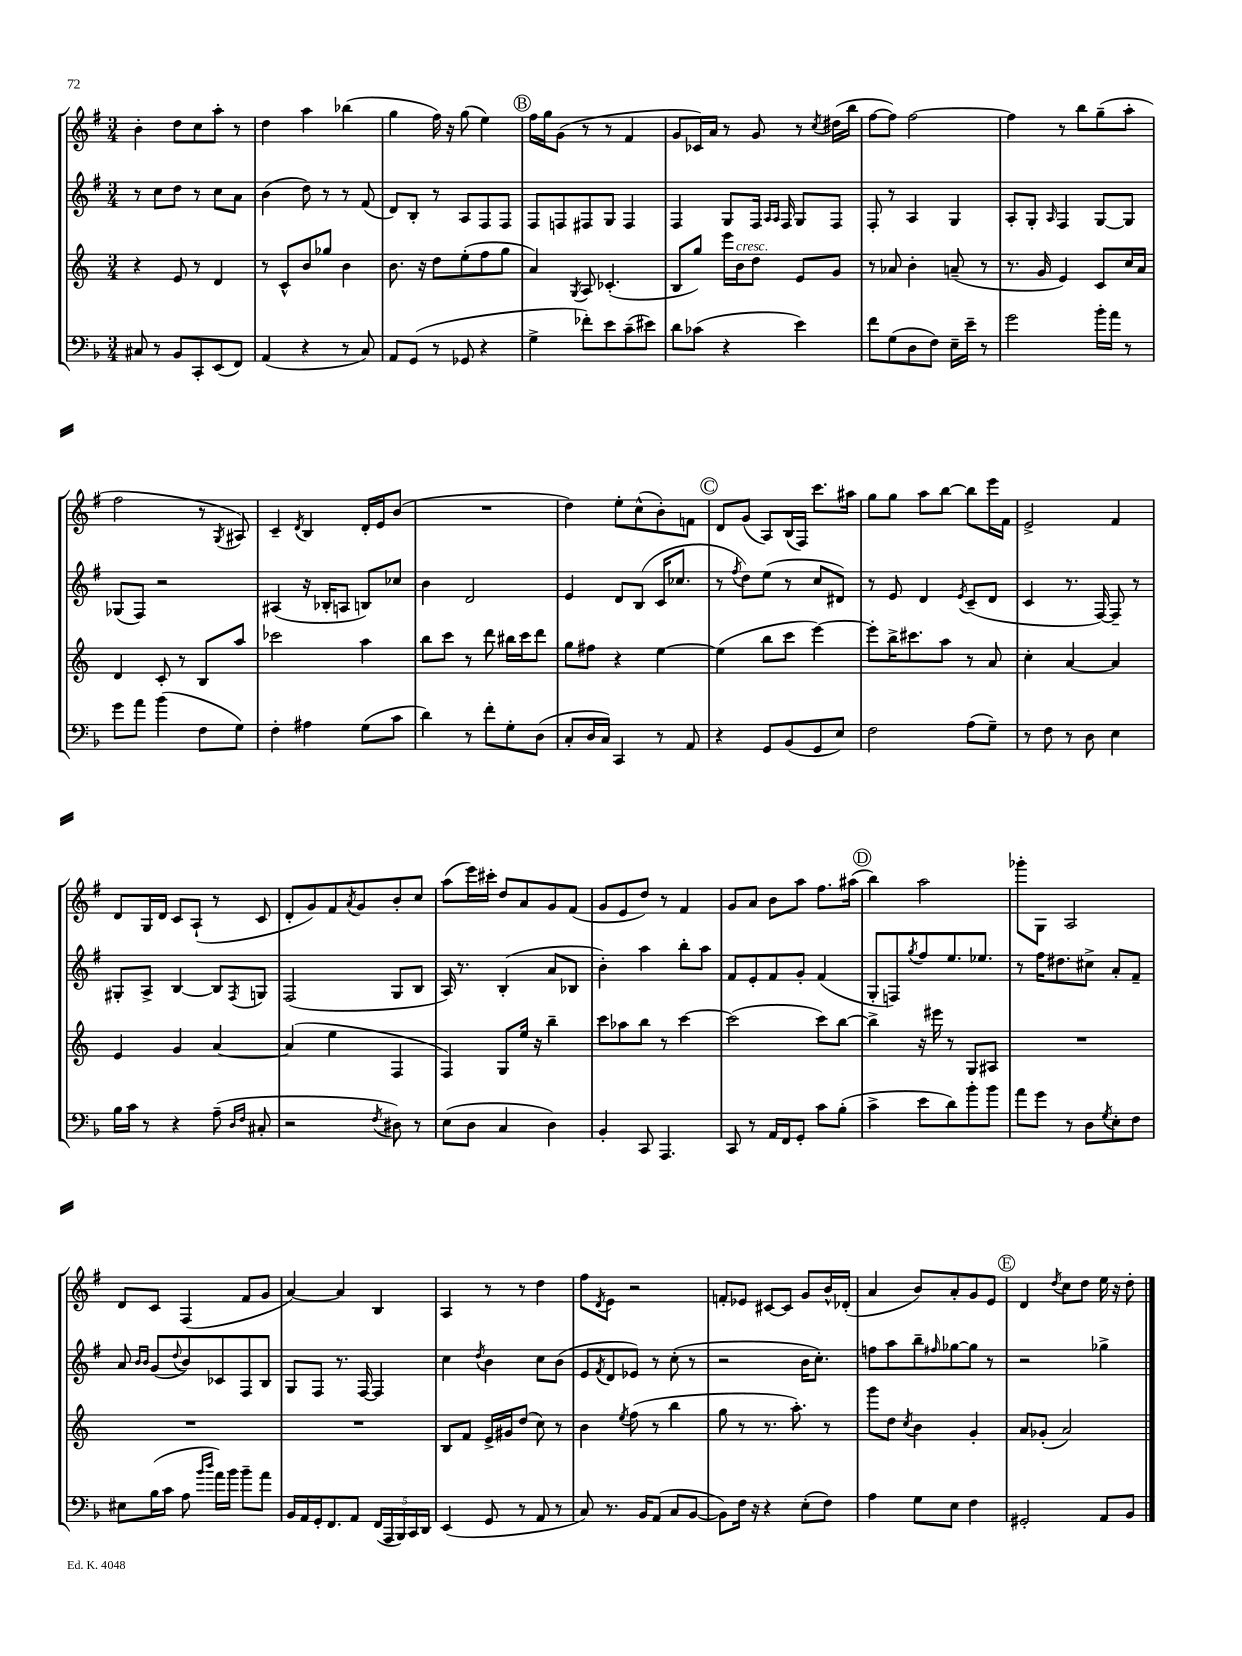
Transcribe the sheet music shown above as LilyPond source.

<<
\new StaffGroup <<
\new Staff = "s0" {
    \clef treble \key g \major \numericTimeSignature \time 3/4
    b'4-. d''8 c''8 a''8-. r8 |
    d''4 a''4 bes''4( |
    g''4 fis''16) r16 g''8( e''4) |
    \mark \markup { \circle "B" } fis''16 g''16 g'8( r8 r8 fis'4 |
    g'8 ces'16) a'16 r8 g'8 r8 \acciaccatura { c''8 } dis''16( b''16 |
    fis''8~ fis''8) fis''2~ |
    fis''4 r8 b''8 g''8--( a''8-. |
    fis''2 r8 \acciaccatura { g8 } ais8) |
    c'4-- \acciaccatura { d'8 } b4 d'16-. e'16 b'8( |
    R2. |
    d''4) e''8-. c''8-^( b'8-.) f'8 |
    \mark \markup { \circle "C" } d'8 g'8( a8) b16( fis16) c'''8. ais''16 |
    g''8 g''8 a''8 b''8~ b''8 e'''16 fis'16 |
    e'2-> fis'4 |
    d'8 g16 d'16 c'8 a8-!( r8 c'8 |
    d'8-. g'8) fis'8 \acciaccatura { a'8 } g'8 b'8-. c''8 |
    a''8( e'''16) cis'''16-. d''8 a'8 g'8 fis'8( |
    g'8 e'8 d''8) r8 fis'4 |
    g'8 a'8 b'8 a''8 fis''8. ais''16( |
    \mark \markup { \circle "D" } b''4) a''2 |
    ges'''8-. g8 a2 |
    d'8 c'8 fis4( fis'8 g'8 |
    a'4~) a'4 b4 |
    a4 r8 r8 d''4 |
    fis''8 \acciaccatura { d'8 } e'8 r2 |
    f'8-. ees'8 cis'8~ cis'8 g'8 b'16-^ des'16-.( |
    a'4 b'8) a'8-. g'8 e'8 |
    \mark \markup { \circle "E" } d'4 \acciaccatura { d''8 } c''8 d''8 e''16 r16 d''8-. \bar "|." |
}
\new Staff = "s1" {
    \clef treble \key g \major \numericTimeSignature \time 3/4
    r8 c''8 d''8 r8 c''8 a'8 |
    b'4( d''8) r8 r8 fis'8( |
    d'8) b8-. r8 a8 fis8 fis8 |
    \mark \markup { \circle "B" } fis8 f8 fis8 g8 fis4 |
    fis4 g8 fis16 \grace { a16 a16 } fis16 g8 fis8 |
    fis8-. r8 a4 g4 |
    a8-. g8-. \grace { a16 } fis4 g8~ g8 |
    ges8( fis8) r2 |
    ais4( r16 bes16-. a8 b8) ces''8 |
    b'4 d'2 |
    e'4 d'8 b8( c'16 ces''8. |
    \mark \markup { \circle "C" } r8 \acciaccatura { fis''8 } d''8) e''8( r8 c''8 dis'8) |
    r8 e'8 d'4 \acciaccatura { e'8 } c'8--( d'8 |
    c'4 r8. fis16~) fis8-- r8 |
    gis8-. a8-> b4~ b8 \acciaccatura { fis8 } g8 |
    fis2( g8 b8 |
    a16) r8. b4-.( a'8 bes8 |
    b'4-.) a''4 b''8-. a''8 |
    fis'8 e'8-. fis'8 g'8-. fis'4( |
    \mark \markup { \circle "D" } g8-. f8) \acciaccatura { g''8 } fis''8 e''8. ees''8. |
    r8 fis''16 dis''8. cis''8-> a'8-. fis'8-- |
    a'8 \grace { b'16 b'16 } g'8( \appoggiatura { d''8 } b'8) ces'8 fis8 b8 |
    g8 fis8 r8. fis16~ fis4 |
    c''4 \acciaccatura { d''8 } b'4 c''8 b'8( |
    e'8 \acciaccatura { fis'8 } d'8 ees'8) r8 c''8-.( r8 |
    r2 b'16 c''8.-.) |
    f''8 a''8 b''8-- \grace { fis''16 } ges''8~ ges''8 r8 |
    \mark \markup { \circle "E" } r2 ges''4-> \bar "|." |
}
\new Staff = "s2" {
    \clef treble \key c \major \numericTimeSignature \time 3/4
    r4 e'8 r8 d'4 |
    r8 c'8-^ b'8 ges''8 b'4 |
    b'8. r16 d''8 e''8-.( f''8 g''8 |
    \mark \markup { \circle "B" } a'4) \acciaccatura { g8 } a8 ces'4.-.( |
    b8 g''8) e'''16 b'16^\markup { \italic "cresc." } d''8 e'8 g'8 |
    r8 aes'8 b'4-. a'8--( r8 |
    r8. g'16 e'4) c'8 c''16 a'16 |
    d'4 c'8-. r8 b8 a''8 |
    ces'''2 a''4 |
    b''8 c'''8 r8 d'''8 bis''16 c'''16 d'''8 |
    g''8 fis''8 r4 e''4~ |
    \mark \markup { \circle "C" } e''4( b''8 c'''8 e'''4~) |
    e'''8-. b''16-> cis'''8. a''8 r8 a'8 |
    c''4-. a'4~ a'4 |
    e'4 g'4 a'4~ |
    a'4( e''4 f4 |
    f4) g8 e''16 r16 b''4-- |
    c'''8 aes''8 b''8 r8 c'''4~ |
    c'''2( c'''8) b''8~ |
    \mark \markup { \circle "D" } b''4-> r16 eis'''16 r8 g8 ais8 |
    R2. |
    R2. |
    R2. |
    b8 f'8 e'16-> gis'16 d''8( c''8) r8 |
    b'4 \acciaccatura { e''8 } f''8( r8 b''4 |
    g''8 r8 r8. a''8.-.) r8 |
    g'''8 d''8 \acciaccatura { c''8 } b'4 g'4-. |
    \mark \markup { \circle "E" } a'8 ges'8-.( a'2) \bar "|." |
}
\new Staff = "s3" {
    \clef bass \key f \major \numericTimeSignature \time 3/4
    cis8 r8 bes,8 c,8-. e,8( f,8) |
    a,4( r4 r8 c8) |
    a,8 g,8( r8 ges,8 r4 |
    \mark \markup { \circle "B" } g4-> fes'8-.) e'8 c'8--( eis'8) |
    d'8 ces'8( r4 e'4) |
    f'8 g8( d8 f8) e16-- e'16-- r8 |
    g'2 bes'16-. a'16 r8 |
    g'8 a'8 bes'4( f8 g8) |
    f4-. ais4 g8( c'8 |
    d'4) r8 f'8-. g8-. d8( |
    c8-. d16 c16) c,4 r8 a,8 |
    \mark \markup { \circle "C" } r4 g,8 bes,8( g,8 e8) |
    f2 a8( g8--) |
    r8 f8 r8 d8 e4 |
    bes16 c'16 r8 r4 a8--( \grace { d16 f16 } cis8-. |
    r2 \acciaccatura { f8 } dis8) r8 |
    e8( d8 c4 d4) |
    bes,4-. c,8 a,,4. |
    c,8 r8 a,16 f,16 g,8-. c'8 bes8-.( |
    \mark \markup { \circle "D" } c'4-> e'8 d'8) bes'8-. bes'8 |
    a'8 g'8 r8 d8 \acciaccatura { g8 } e8-. f8 |
    eis8 bes16( c'16 a8 \grace { bes'16 d''16 } a'16) bes'16 bes'8-- a'8 |
    bes,16 a,16 g,16-. f,8. a,8 \tuplet 5/4 { f,16( a,,16 bes,,16) c,16 d,16 } |
    e,4( g,8 r8 a,8 r8 |
    c8) r8. bes,16 a,8( c8 bes,8~ |
    bes,8) f16 r16 r4 e8-.( f8) |
    a4 g8 e8 f4 |
    \mark \markup { \circle "E" } gis,2-. a,8 bes,8 \bar "|." |
}
>>
>>
\layout { \context { \Score \remove "Bar_number_engraver" } }
